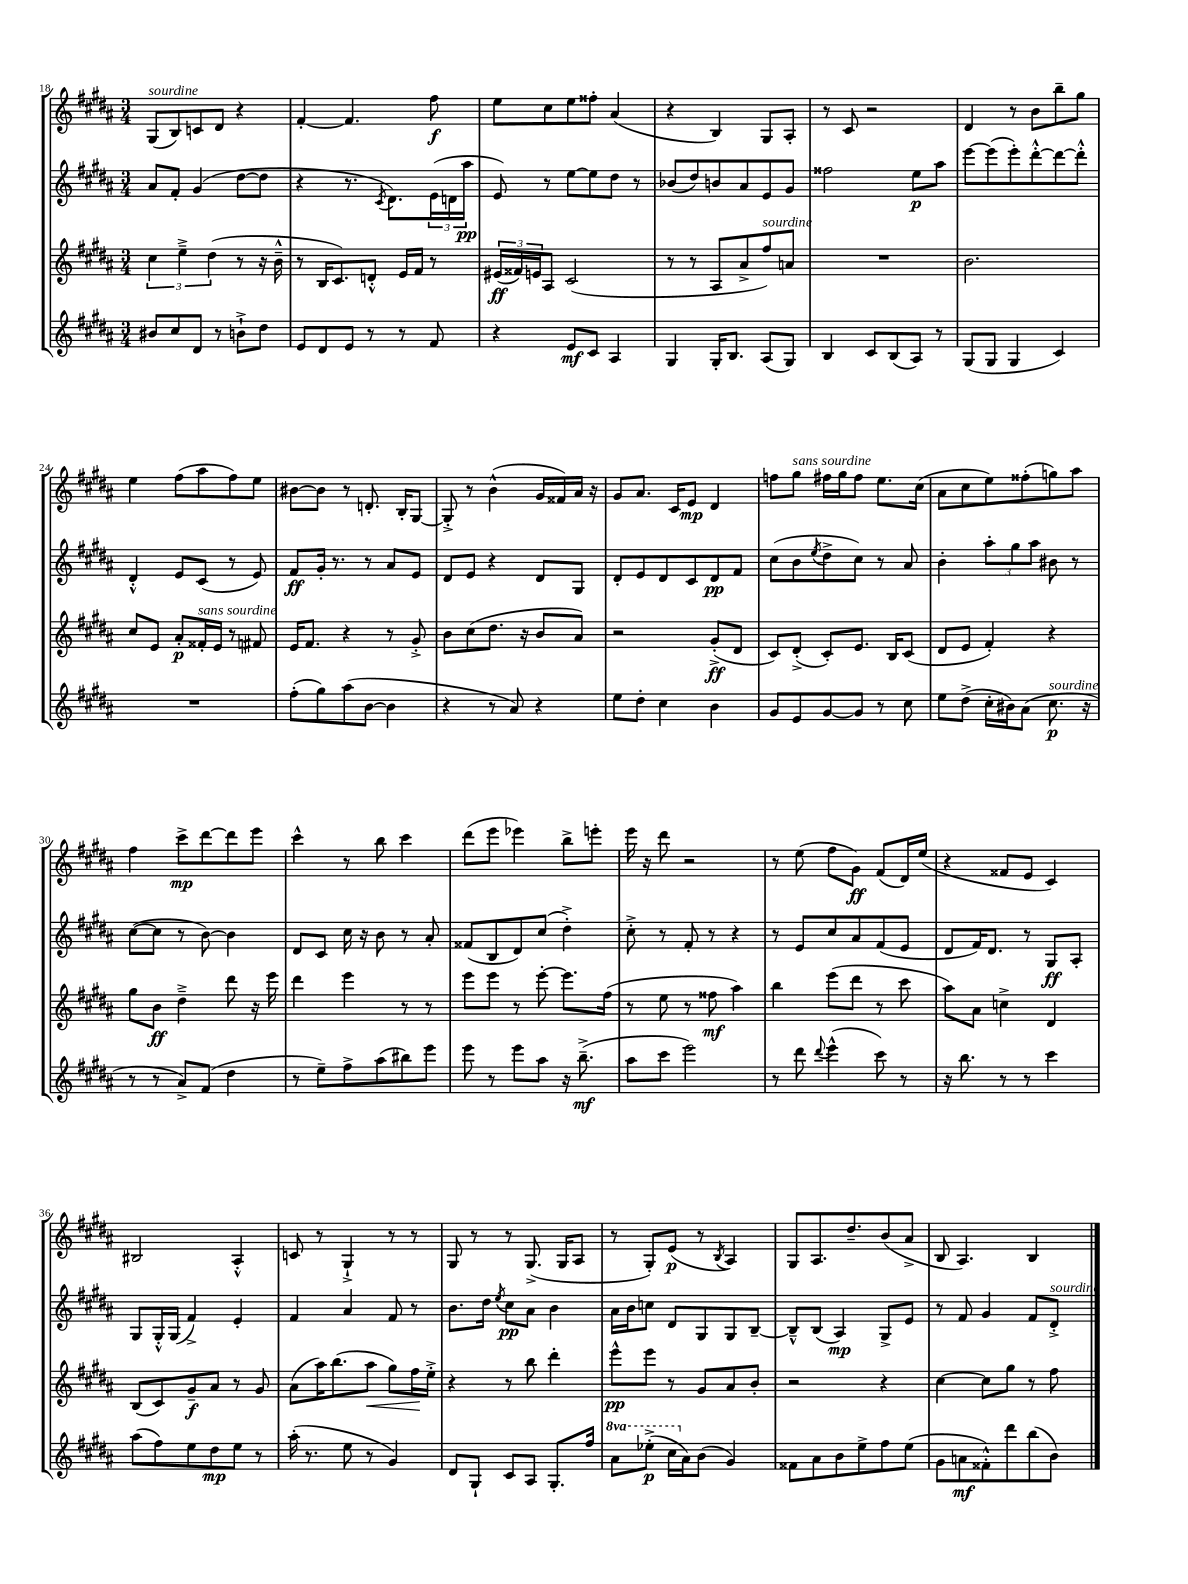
<<
\new StaffGroup <<
\new Staff = "s0" {
    \clef treble \key b \major \numericTimeSignature \time 3/4
    gis8^\markup { \italic "sourdine" }( b8) c'8 dis'8 r4 |
    fis'4~-. fis'4. fis''8\f |
    e''8 cis''8 e''8 fisis''8-. ais'4( |
    r4 b4) gis8 ais8-. |
    r8 cis'8 r2 |
    dis'4 r8 b'8 b''8-- gis''8 |
    e''4 fis''8( ais''8 fis''8) e''8 |
    bis'8~ bis'8 r8 d'8.-. b16-. gis8~ |
    gis8-.-> r8 b'4-^( gis'16 fisis'16) ais'16 r16 |
    gis'8 ais'8. cis'16 e'8\mp dis'4 |
    f''8 gis''8^\markup { \italic "sans sourdine" } fis''16 gis''16 fis''8 e''8. cis''16( |
    ais'8 cis''8 e''8) fisis''8-.( g''8) ais''8 |
    fis''4 cis'''8->\mp dis'''8~ dis'''8 e'''8 |
    cis'''4-^ r8 b''8 cis'''4 |
    dis'''8( e'''8 ees'''4) b''8-> e'''8-. |
    e'''16 r16 dis'''8 r2 |
    r8 e''8( fis''8 gis'8\ff) fis'8( dis'16) e''16( |
    r4 fisis'8 e'8 cis'4) |
    bis2 ais4-.-^ |
    c'8 r8 gis4-!-> r8 r8 |
    gis8 r8 r8 gis8.->( gis16 ais8 |
    r8 gis8-.) e'8\p( r8 \acciaccatura { b8 } ais4) |
    gis8 ais8. dis''8.-- b'8( ais'8-> |
    b8 ais4.) b4 \bar "|." |
}
\new Staff = "s1" {
    \clef treble \key b \major \numericTimeSignature \time 3/4
    ais'8 fis'8-. gis'4( dis''8~ dis''8 |
    r4 r8. \acciaccatura { cis'8 } dis'8.) \tuplet 3/2 { e'16( d'16 ais''16\pp } |
    e'8) r8 e''8~ e''8 dis''8 r8 |
    bes'8( dis''8) b'8 ais'8 e'8 gis'8 |
    fisis''2 e''8\p ais''8 |
    e'''8~ e'''8( e'''8-.) dis'''8~-.-^ dis'''8~ dis'''8-.-^ |
    dis'4-.-^ e'8 cis'8( r8 e'8) |
    fis'8\ff gis'16-. r8. r8 ais'8 e'8 |
    dis'8 e'8 r4 dis'8 gis8 |
    dis'8-. e'8 dis'8 cis'8 dis'8\pp fis'8 |
    cis''8( b'8 \acciaccatura { e''8 } dis''8-> cis''8) r8 ais'8 |
    b'4-. \tuplet 3/2 { ais''8-. gis''8 ais''8 } bis'8 r8 |
    cis''8~( cis''8 r8 b'8~) b'4 |
    dis'8 cis'8 cis''16 r16 b'8 r8 ais'8-. |
    fisis'8( b8 dis'8) cis''8( dis''4-.->) |
    cis''8-.-> r8 fis'8-. r8 r4 |
    r8 e'8 cis''8 ais'8 fis'8( e'8 |
    dis'8 fis'16) dis'8. r8 gis8\ff ais8-. |
    gis8 gis16-.-^ gis16( fis'4->) e'4-. |
    fis'4 ais'4 fis'8 r8 |
    b'8. dis''16 \acciaccatura { e''8 } cis''8\pp ais'8 b'4 |
    ais'16 b'16 c''8 dis'8 gis8 gis8 b8~-- |
    b8---^ b8( ais4\mp) gis8-> e'8 |
    r8 fis'8 gis'4 fis'8 dis'8-.->^\markup { \italic "sourdine" } \bar "|." |
}
\new Staff = "s2" {
    \clef treble \key b \major \numericTimeSignature \time 3/4
    \tuplet 3/2 { cis''4 e''4---> dis''4( } r8 r16 b'16---^ |
    r8 b16 cis'8.) d'8-.-^ e'16 fis'16 r8 |
    \tuplet 3/2 { eis'16\ff( fisis'16) e'16 } ais8 cis'2( |
    r8 r8 ais8 ais'8-> fis''8^\markup { \italic "sourdine" }) a'8 |
    R2. |
    b'2. |
    cis''8 e'8 ais'8-.\p fisis'16-.^\markup { \italic "sans sourdine" } e'16 r8 fis'8 |
    e'16 fis'8. r4 r8 gis'8-.-> |
    b'8 cis''8( dis''8. r16 b'8 ais'8) |
    r2 gis'8-.->\ff( dis'8 |
    cis'8) dis'8-.->( cis'8-.) e'8. b16 cis'8( |
    dis'8 e'8 fis'4-.) r4 |
    gis''8 b'8\ff dis''4---> dis'''8 r16 e'''16 |
    dis'''4 e'''4 r8 r8 |
    e'''8 e'''8 r8 e'''8~-. e'''8. fis''16( |
    r8 e''8 r8 fisis''8\mf ais''4) |
    b''4 e'''8( dis'''8 r8 cis'''8 |
    ais''8) ais'8 c''4-> dis'4 |
    b8( cis'8) gis'8--\f ais'8 r8 gis'8 |
    ais'8( ais''16) b''8.( ais''8\< gis''8) fis''16\! e''16-.-> |
    r4 r8 b''8 dis'''4-. |
    e'''8-^\pp e'''8 r8 gis'8 ais'8 b'8-. |
    r2 r4 |
    cis''4~ cis''8 gis''8 r8 fis''8 \bar "|." |
}
\new Staff = "s3" {
    \clef treble \key b \major \numericTimeSignature \time 3/4 \set Staff.ottavationMarkups = #ottavation-simple-ordinals
    bis'8 cis''8 dis'8 r8 b'8-!-> dis''8 |
    e'8 dis'8 e'8 r8 r8 fis'8 |
    r4 e'8\mf cis'8 ais4 |
    gis4 gis16-. b8. ais8( gis8) |
    b4 cis'8 b8( ais8) r8 |
    gis8( gis8 gis4 cis'4) |
    R2. |
    fis''8-.( gis''8) ais''8( b'8~ b'4 |
    r4 r8 ais'8) r4 |
    e''8 dis''8-. cis''4 b'4 |
    gis'8 e'8 gis'8~ gis'8 r8 cis''8 |
    e''8 dis''8->( cis''16-. bis'16) ais'8( cis''8.\p^\markup { \italic "sourdine" } r16 |
    r8 r8 ais'8->) fis'8( dis''4 |
    r8 e''8--) fis''8-> ais''8( bis''8) e'''8 |
    e'''8 r8 e'''8 ais''8 r16 b''8.--->\mf( |
    ais''8 cis'''8 e'''2) |
    r8 dis'''8 \appoggiatura { dis'''8 } e'''4-^( cis'''8) r8 |
    r16 b''8. r8 r8 cis'''4 |
    ais''8( fis''8) e''8 dis''8\mp e''8 r8 |
    ais''16-.( r8. e''8 r8 gis'4) |
    dis'8 gis8-! cis'8 ais8 gis8.-. fis''16 |
    \ottava #1 ais''8 ees'''8-.->\p( cis'''16 \ottava #0 ais'16) b'8( gis'4) |
    fisis'8 ais'8 b'8 e''8-> fis''8 e''8( |
    gis'8 a'8\mf fisis'8-.-^) dis'''8 b''8( b'8) \bar "|." |
}
>>
>>
\layout { \context { \Score currentBarNumber = #18 } }
